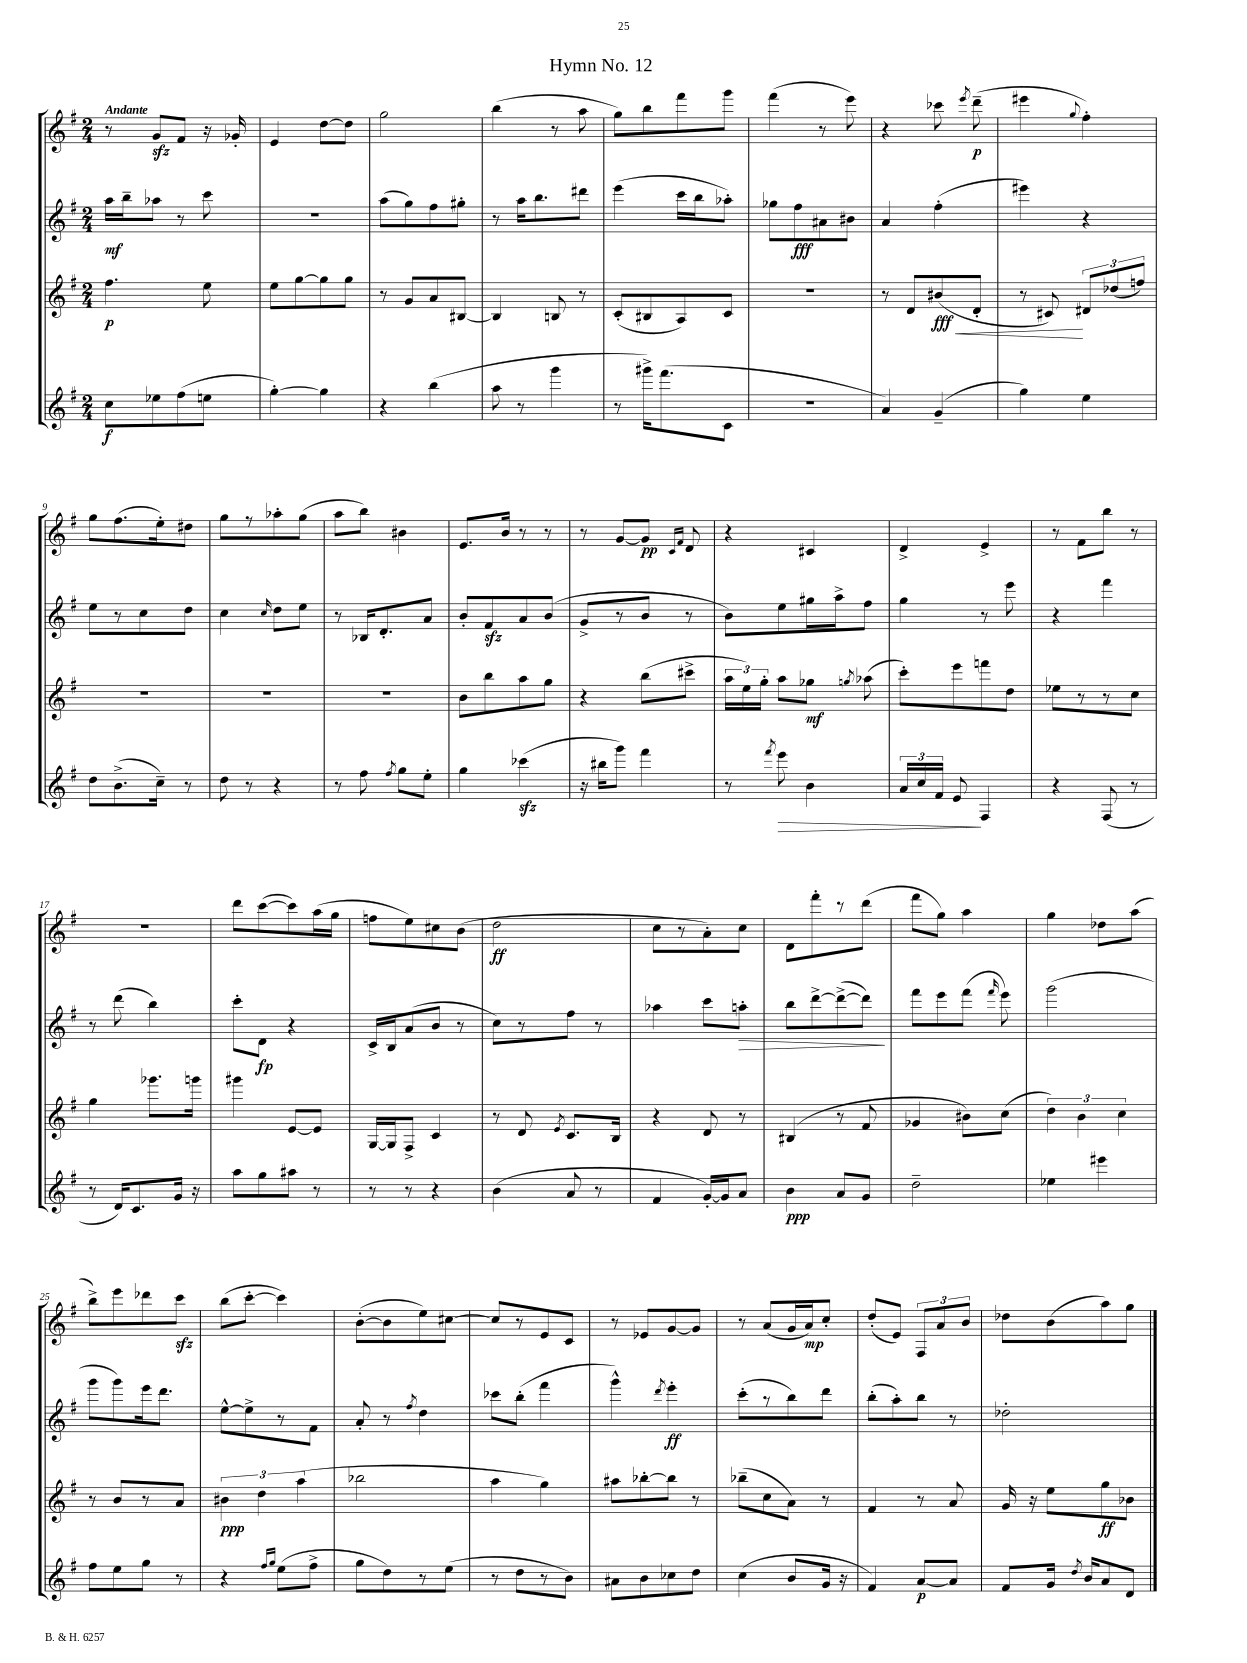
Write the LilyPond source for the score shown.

\header { title = "Hymn No. 12" }
<<
\new StaffGroup <<
\new Staff = "s0" {
    \clef treble \key g \major \numericTimeSignature \time 2/4 \tempo "Andante"
    \autoBeamOff r8 g'8[\sfz fis'8] r16 ges'16-. |
    e'4 d''8[~ d''8] |
    g''2 |
    b''4( r8 a''8 |
    g''8[) b''8 fis'''8 g'''8] |
    fis'''4( r8 e'''8) |
    r4 ces'''8 \acciaccatura { e'''8 } d'''8--\p( |
    eis'''4 \appoggiatura { g''8 } fis''4-.) |
    g''8[ fis''8.( e''16-.) dis''8] |
    g''8[ r8 aes''8-. g''8]( |
    a''8[ b''8]) bis'4 |
    e'8.[ b'16] r8 r8 |
    r8 g'8[~ g'8]\pp \grace { c'16[ fis'16] } d'8 |
    r4 cis'4 |
    d'4-> e'4-> |
    r8 fis'8[ b''8] r8 |
    R2 |
    d'''8[ c'''8~( c'''8) a''16( g''16] |
    f''8[ e''8) cis''8 b'8]( |
    d''2\ff |
    c''8[ r8 a'8-.) c''8] |
    d'8[ fis'''8-. r8 d'''8]( |
    fis'''8[ g''8]) a''4 |
    g''4 des''8[ a''8]( |
    b''8[->) e'''8 des'''8 c'''8]\sfz |
    b''8[( c'''8]~-. c'''4) |
    b'8[~-.( b'8 e''8) cis''8]~ |
    cis''8[ r8 e'8 c'8] |
    r8 ees'8[ g'8~ g'8] |
    r8 a'8[( g'16 a'16\mp) c''8]-. |
    d''8[-.( e'8]) \tuplet 3/2 { fis8[ a'8 b'8] } |
    des''8[ b'8( a''8) g''8] \bar "|." |
}
\new Staff = "s1" {
    \clef treble \key g \major \numericTimeSignature \time 2/4
    \autoBeamOff a''16[\mf b''16-- aes''8] r8 c'''8 |
    R2 |
    a''8[( g''8) fis''8 gis''8]-. |
    r8 a''16[ b''8. dis'''8] |
    e'''4( c'''16[ b''16 aes''8]-.) |
    ges''8[ fis''8\fff ais'8 bis'8] |
    a'4 fis''4-.( |
    eis'''4) r4 |
    e''8[ r8 c''8 d''8] |
    c''4 \grace { c''16 } d''8[ e''8] |
    r8 bes16[ d'8.-. a'8] |
    b'8[-. fis'8\sfz a'8 b'8]( |
    g'8[-> r8 b'8] r8 |
    b'8[) e''8 gis''16 a''16-> fis''8] |
    g''4 r8 e'''8 |
    r4 fis'''4 |
    r8 d'''8( b''4) |
    c'''8[-. d'8]\fp r4 |
    c'16[-> b16 a'8( b'8] r8 |
    c''8[) r8 fis''8] r8 |
    aes''4 c'''8[ a''8]-.\> |
    b''8[ d'''8~-> d'''8~->( d'''8]\!) |
    fis'''8[ e'''8 fis'''8]( \grace { fis'''16 } e'''8) |
    g'''2( |
    g'''8[ g'''8) e'''16 d'''8.] |
    e''8[~-^ e''8-> r8 fis'8] |
    a'8-. r8 \acciaccatura { fis''8 } d''4 |
    ces'''8[ b''8]-.( fis'''4 |
    g'''4-^) \acciaccatura { d'''8 } e'''4-.\ff |
    c'''8[-.( r8 b''8) d'''8] |
    b''8[-.( a''8-.) b''8] r8 |
    des''2-. \bar "|." |
}
\new Staff = "s2" {
    \clef treble \key g \major \numericTimeSignature \time 2/4
    \autoBeamOff fis''4.\p e''8 |
    e''8[ g''8~ g''8 g''8] |
    r8 g'8[ a'8 bis8]~ |
    bis4 b8 r8 |
    c'8[-.( bis8 a8) c'8] |
    R2 |
    r8 d'8[ bis'8\fff\<( d'8]-. |
    r8 cis'8\!) \tuplet 3/2 { dis'8[ des''8( f''8]) } |
    R2 |
    R2 |
    R2 |
    b'8[ b''8 a''8 g''8] |
    r4 b''8[( cis'''8]-> |
    \tuplet 3/2 { a''16[ e''16) g''16]-. } a''8[ ges''8]\mf \acciaccatura { g''8 } aes''8( |
    c'''8[-.) e'''8 f'''8 d''8] |
    ees''8[ r8 r8 c''8] |
    g''4 ges'''8.[ g'''16] |
    gis'''4 e'8[~ e'8] |
    g16[~ g16 fis8]-> c'4 |
    r8 d'8 \acciaccatura { e'8 } c'8.[ b16] |
    r4 d'8 r8 |
    bis4( r8 fis'8 |
    ges'4 bis'8[) c''8]( |
    \tuplet 3/2 { d''4) b'4 c''4 } |
    r8 b'8[ r8 a'8] |
    \tuplet 3/2 { bis'4\ppp d''4 a''4( } |
    bes''2 |
    a''4 g''4) |
    ais''8[ bes''8~-. bes''8] r8 |
    bes''8[--( c''8 a'8]) r8 |
    fis'4 r8 a'8 |
    g'16 r16 e''8[ g''8\ff bes'8] \bar "|." |
}
\new Staff = "s3" {
    \clef treble \key g \major \numericTimeSignature \time 2/4
    \autoBeamOff c''8[\f ees''8 fis''8( e''8] |
    g''4~-.) g''4 |
    r4 b''4( |
    a''8 r8 g'''4 |
    r8 gis'''16[->) fis'''8.( c'8] |
    r2 |
    a'4) g'4--( |
    g''4) e''4 |
    d''8[ b'8.->( c''16]--) r8 |
    d''8 r8 r4 |
    r8 fis''8 \acciaccatura { fis''8 } g''8[ e''8]-. |
    g''4 ces'''4\sfz( |
    r16 bis''16[ g'''8]) fis'''4 |
    r8 \acciaccatura { fis'''8 } e'''8\> b'4 |
    \tuplet 3/2 { a'16[ c''16 fis'16] } e'8\! fis4 |
    r4 fis8( r8 |
    r8 d'16[) c'8. g'16] r16 |
    a''8[ g''8 ais''8] r8 |
    r8 r8 r4 |
    b'4( a'8 r8 |
    fis'4 g'16[~-.) g'16 a'8] |
    b'4\ppp a'8[ g'8] |
    d''2-- |
    ees''4 eis'''4 |
    fis''8[ e''8 g''8] r8 |
    r4 \grace { fis''16[ g''16] } e''8[( fis''8]-> |
    g''8[ d''8) r8 e''8]( |
    r8 d''8[ r8 b'8]) |
    ais'8[ b'8 ces''8 d''8] |
    c''4( b'8[ g'16] r16 |
    fis'4) a'8[~\p a'8] |
    fis'8[ g'16] \acciaccatura { d''8 } b'16[ a'8 d'8] \bar "|." |
}
>>
>>
